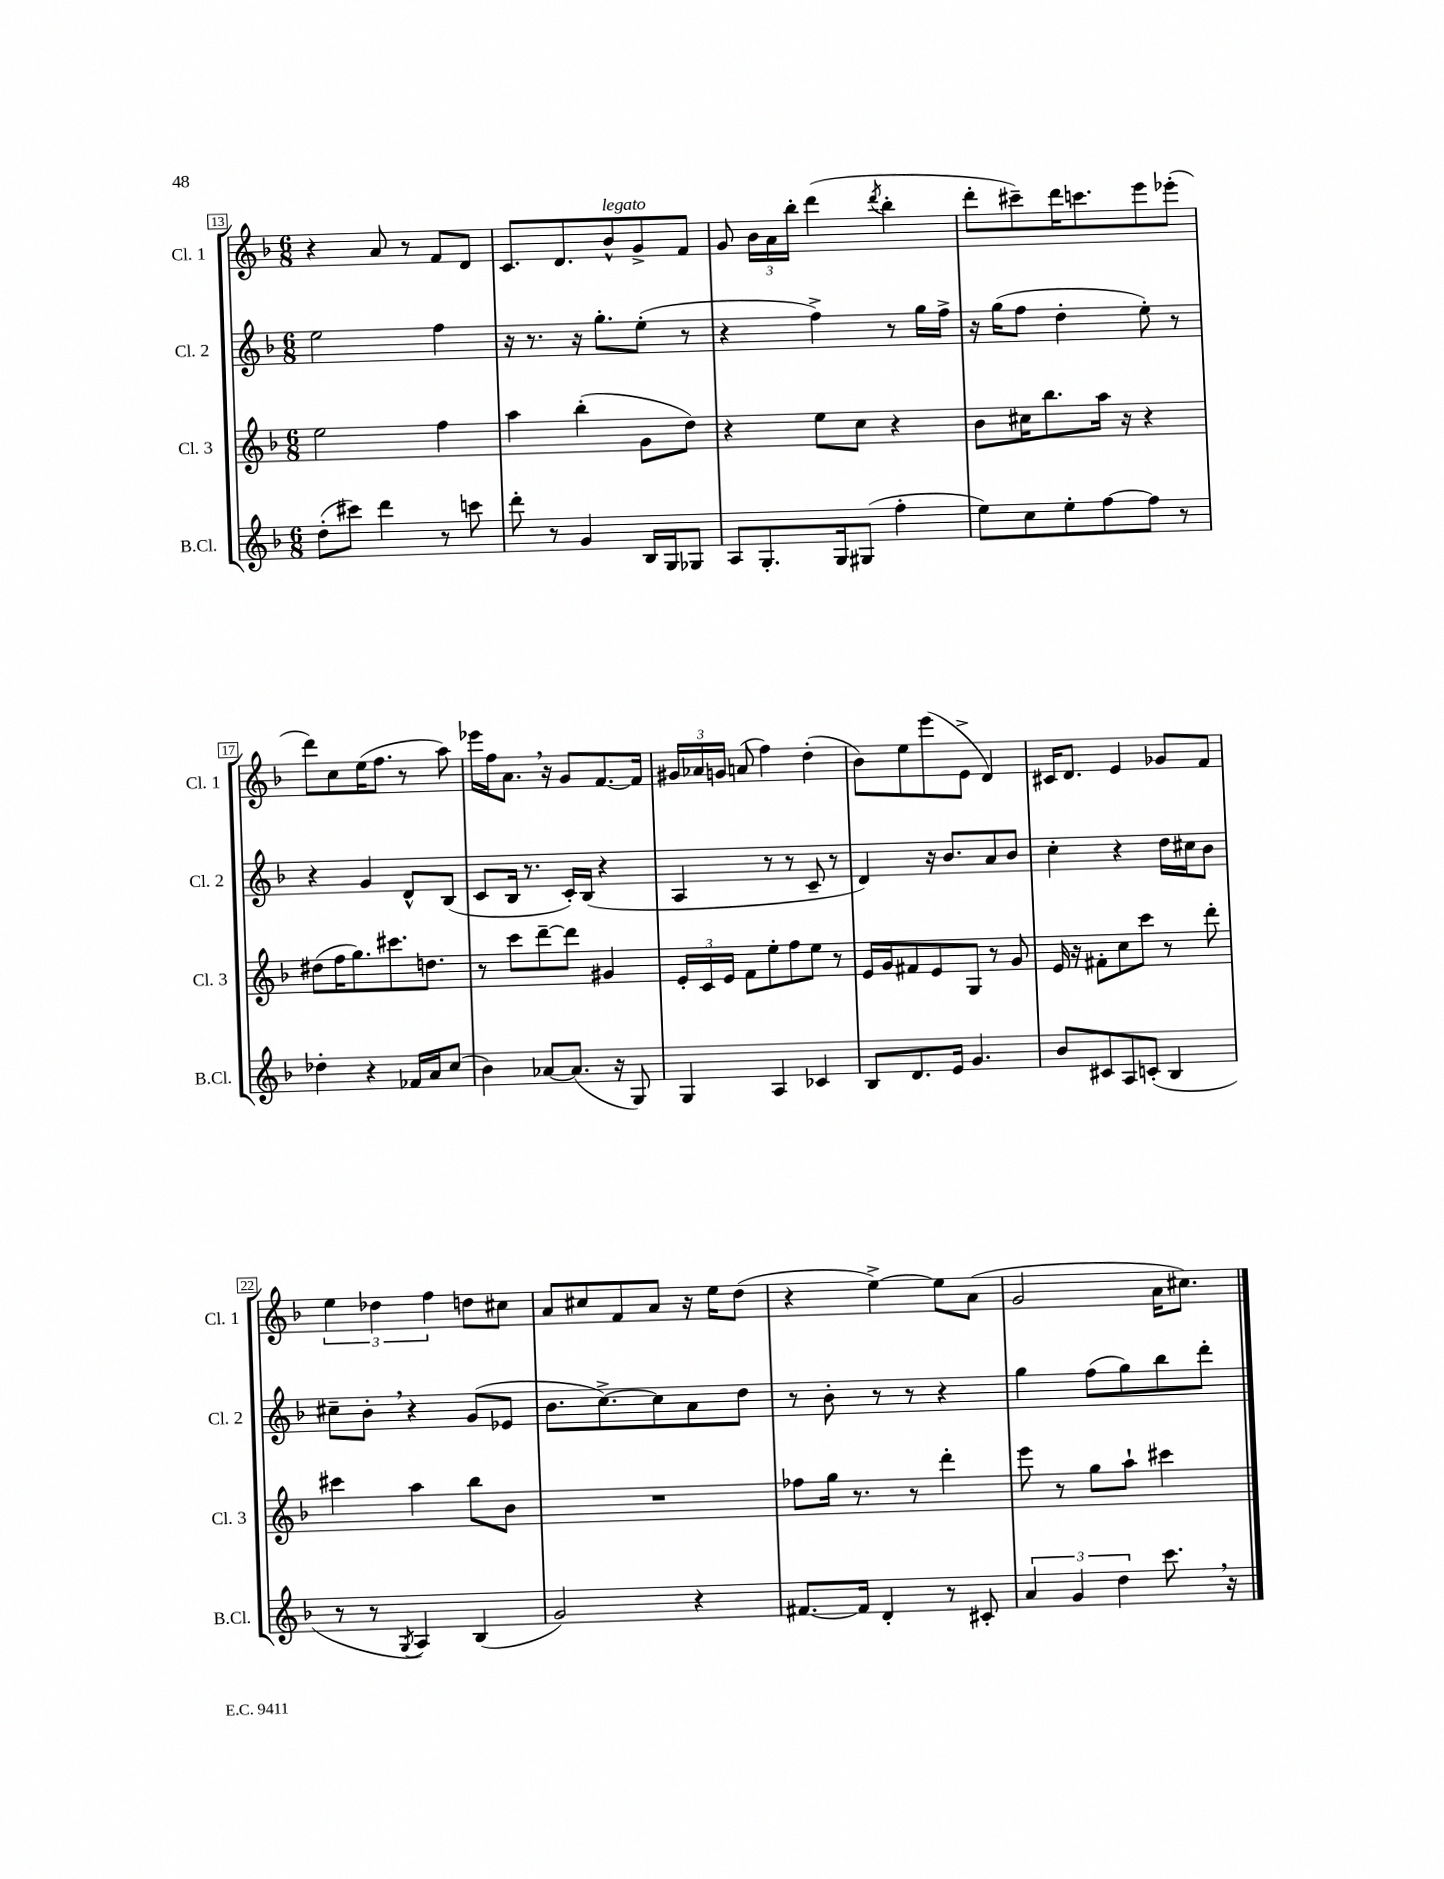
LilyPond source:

<<
\new StaffGroup <<
\new Staff = "s0" \with { instrumentName = "Cl. 1" shortInstrumentName = "Cl. 1" } {
    \clef treble \key f \major \numericTimeSignature \time 6/8
    \autoBeamOff r4 a'8 r8 f'8[ d'8] |
    c'8.[ d'8. bes'8-^^\markup { \italic "legato" } g'8-> f'8] |
    g'8 \tuplet 3/2 { bes'16[ a'16 bes''16]-. } d'''4( \acciaccatura { d'''8 } bes''4-. |
    d'''8[-. cis'''8--) d'''16 c'''8. e'''8 ees'''8]-.( |
    d'''8[) c''8 e''16( f''8.] r8 a''8) |
    ees'''16[ f''16 a'8.] \breathe r16 g'8[ f'8.~ f'16] |
    \tuplet 3/2 { gis'16[ aes'16 g'16] } a'8( f''4) d''4-.( |
    bes'8[) e''8 e'''8( e'8]-> d'4) |
    cis'16[ d'8.] e'4 ges'8[ f'8] |
    \tuplet 3/2 { e''4 des''4 f''4 } d''8[ cis''8] |
    a'8[ cis''8 f'8 a'8] r16 e''16[ d''8]( |
    r4 e''4~->) e''8[ a'8]( |
    g'2 a'16[ cis''8.]) \bar "|." |
}
\new Staff = "s1" \with { instrumentName = "Cl. 2" shortInstrumentName = "Cl. 2" } {
    \clef treble \key f \major \numericTimeSignature \time 6/8
    \autoBeamOff e''2 f''4 |
    r16 r8. r16 g''8.[-. e''8]-.( r8 |
    r4 f''4->) r8 g''16[ f''16]-> |
    r16 g''16[( f''8] d''4-. e''8-.) r8 |
    r4 g'4 d'8[-^ bes8]( |
    c'8[ bes16] r8. c'16[-.) bes16]( r4 |
    a4 r8 r8 c'8-- r8 |
    d'4) r16 bes'8.[ a'8 bes'8] |
    c''4-. r4 d''16[ cis''16 bes'8] |
    cis''8[-- bes'8]-. \breathe r4 g'8[( ees'8] |
    bes'8.[ c''8.~->) c''8 a'8 d''8] |
    r8 bes'8-. r8 r8 r4 |
    g''4 f''8[( g''8) bes''8 d'''8]-. \bar "|." |
}
\new Staff = "s2" \with { instrumentName = "Cl. 3" shortInstrumentName = "Cl. 3" } {
    \clef treble \key f \major \numericTimeSignature \time 6/8
    \autoBeamOff e''2 f''4 |
    a''4 bes''4-.( g'8[ d''8]) |
    r4 e''8[ c''8] r4 |
    bes'8[ cis''16 bes''8. a''16] r16 r4 |
    dis''8[( f''16 g''8.) cis'''8. d''8.] |
    r8 c'''8[ d'''8~-- d'''8] gis'4 |
    \tuplet 3/2 { e'16[-. c'16 e'16] } f'8[ e''8-. f''8 e''8] r8 |
    e'16[ g'16 fis'8 e'8 g8] r8 g'8 |
    e'16 r16 fis'8[-. c''8 c'''8] r8 d'''8-. |
    cis'''4 a''4 bes''8[ bes'8] |
    R2. |
    fes''8[ g''16] r8. r8 d'''4-. |
    e'''8 r8 g''8[ a''8]-! cis'''4 \bar "|." |
}
\new Staff = "s3" \with { instrumentName = "B.Cl." shortInstrumentName = "B.Cl." } {
    \clef treble \key f \major \numericTimeSignature \time 6/8
    \autoBeamOff d''8[-.( cis'''8]) d'''4 r8 c'''8 |
    d'''8-. r8 g'4 bes16[ g16 ges8] |
    a8[ g8.-. g16 gis8]( f''4-. |
    e''8[) c''8 e''8-. f''8~ f''8] r8 |
    des''4-. r4 fes'16[ a'16 c''8]( |
    bes'4) aes'8[~ aes'8.]( r16 g8) |
    g4 a4 ces'4 |
    bes8[ d'8. e'16] g'4. |
    bes'8[ cis'8 a8 c'8]-.( bes4 |
    r8 r8 \acciaccatura { g8 } a4) bes4( |
    g'2) r4 |
    fis'8.[~ fis'16] d'4-. r8 cis'8-. |
    \tuplet 3/2 { a'4 g'4 d''4 } c'''8. \breathe r16 \bar "|." |
}
>>
>>
\layout { \context { \Score currentBarNumber = #13 \override BarNumber.stencil = #(make-stencil-boxer 0.1 0.3 ly:text-interface::print) } }
